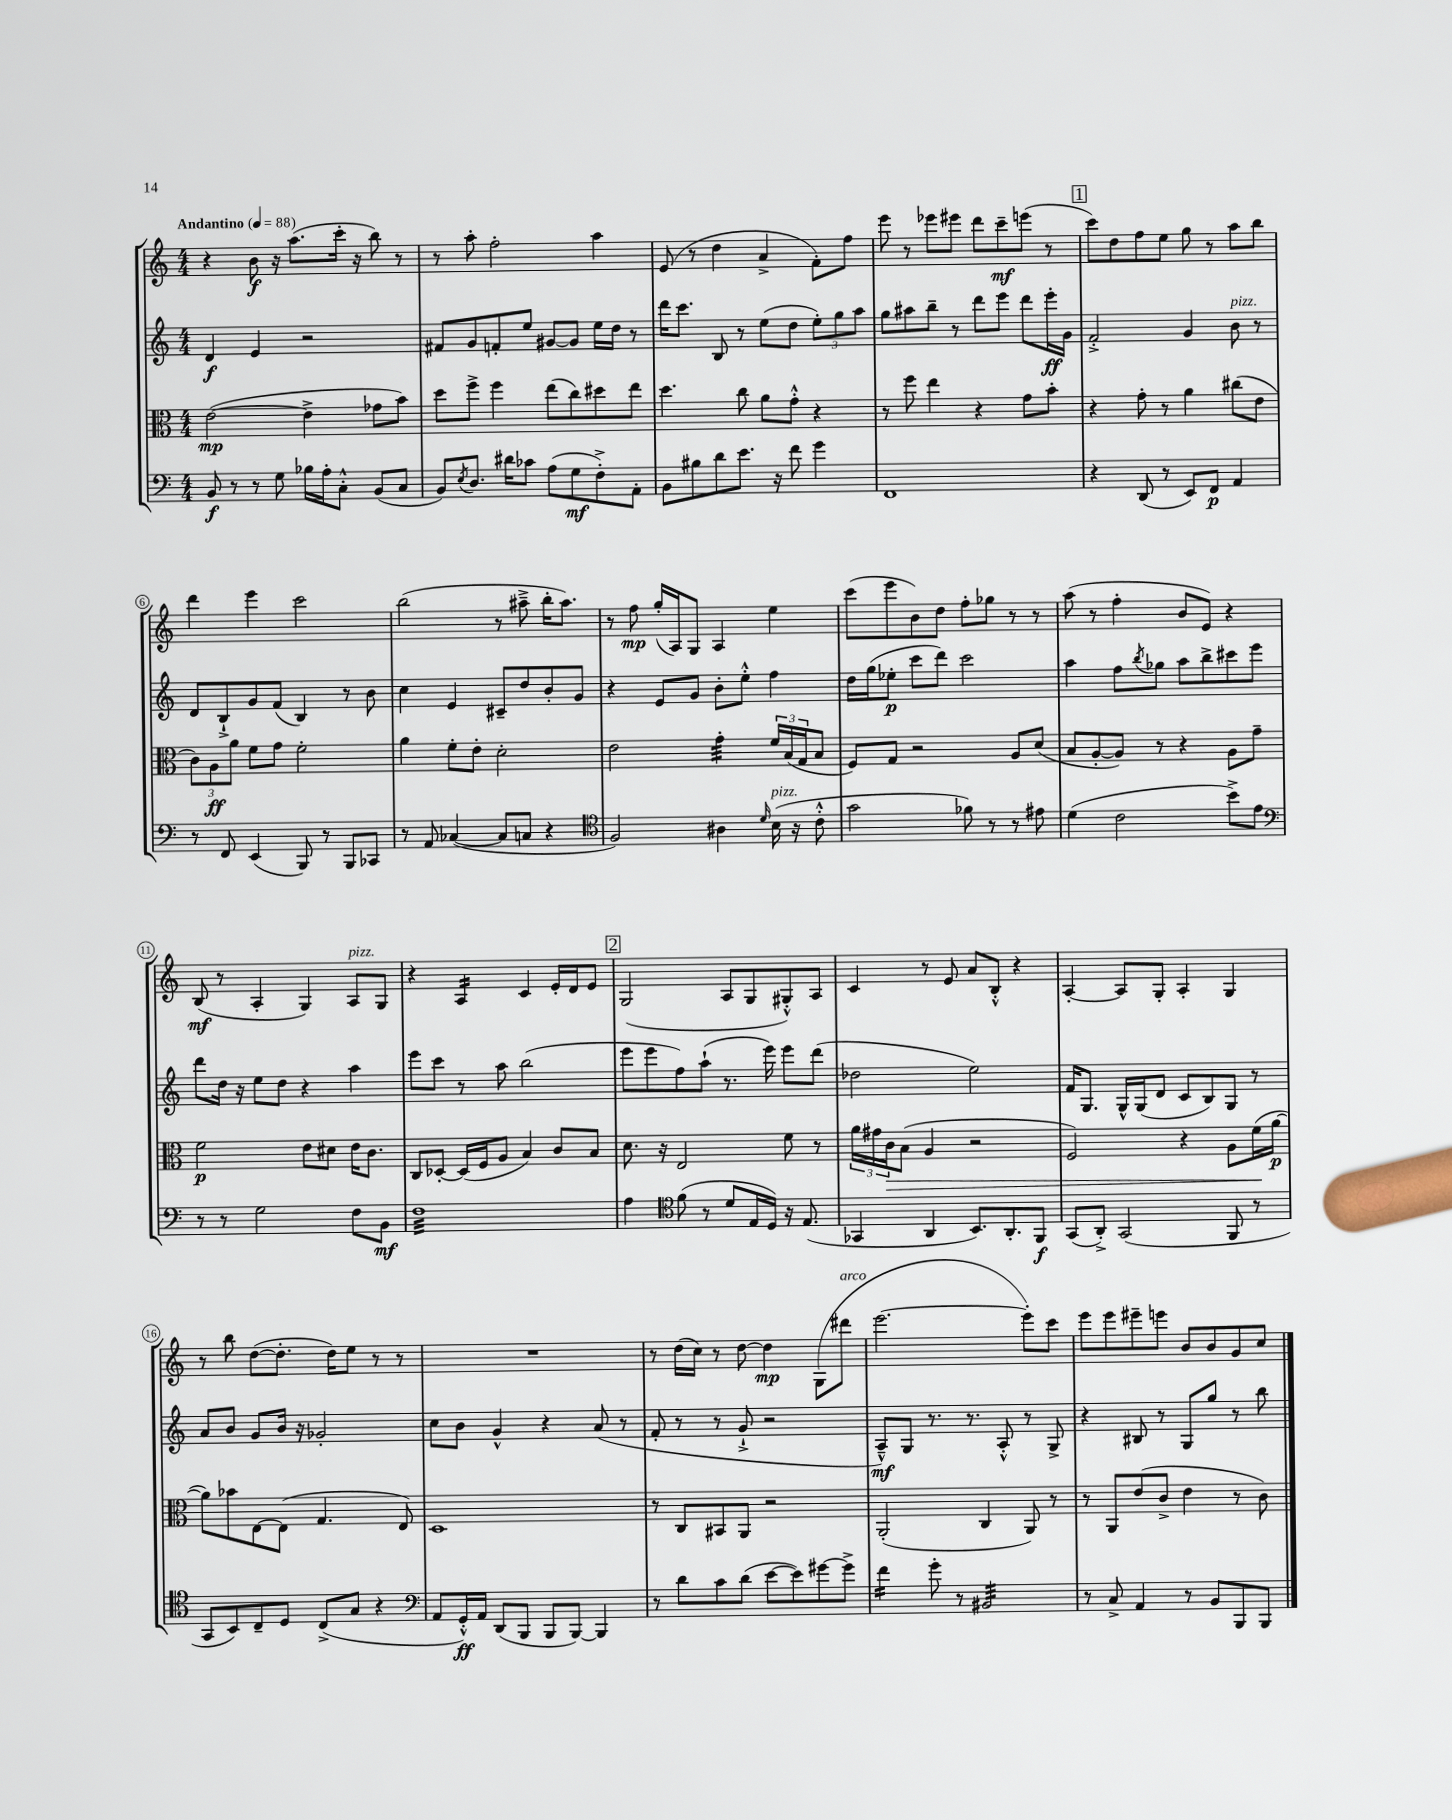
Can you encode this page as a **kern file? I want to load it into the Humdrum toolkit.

**kern	**kern	**kern	**kern
*staff4	*staff3	*staff2	*staff1
*clefF4	*clefC3	*clefG2	*clefG2
*k[]	*k[]	*k[]	*k[]
*M4/4	*M4/4	*M4/4	*M4/4
*MM88	*MM88	*MM88	*MM88
8BB/	([2e\	4d/	4r
8r	.	.	.
8r	.	4e/	8b\
8G\	.	.	16r
.	.	.	(8.aa\L
16B-\LL	4e^\]	2r	.
16A'\J	.	.	.
8C'^^\J	.	.	16ccc'\Jk
.	.	.	16r
(8BB/L	8g-\L	.	8bb\)
8C/J	8b\J)	.	8r
=	=	=	=
8BB/L)	8dd\L	8f#/L	8r
8qE/	.	.	.
8.D/J	8ff^\J	8g/	8aa'\
.	4ff\	8f'/	2ff'\
16d#\LK	.	.	.
8c-\J	.	8ee/J	.
(8A\L	(8ee\L	[8g#/L	.
8G\	8cc\)	8g#/]J	.
8F'^\)	8dd#\	16ee\LL	4aa\
.	.	16dd\JJ	.
8AA'\J	8ee\J	8r	.
=	=	=	=
8BB\L	4.dd\	16ddd\LK	(8e/
.	.	8.ccc\J	.
8B#\	.	.	8r
8d\	.	8B/	4dd\
8.e\J	8cc\	8r	.
.	8a\L	(8ee\L	4a^/
16r	.	.	.
8f\	8g'^^\J	8dd\J	.
4g\	4r	12ee'\L)	8f'\L)
.	.	12gg\	.
.	.	.	8ff\J
.	.	12aa\J	.
=	=	=	=
1FF	8r	8gg\L	8eee\
.	8ff\	8aa#\	8r
.	4ee\	8bb~\J	8eee-\L
.	.	8r	8eee#\J
.	4r	8ddd\L	8ddd\L
.	.	8eee\J	8ccc~\
.	8g\L	8ddd\L	(8eee\J
.	8b'\J	16eee'\L	8r
.	.	16g\JJ	.
=	=	=	=
4r	4r	2f'^/	8ccc\L)
.	.	.	8dd\
(8DD/	8g'\	.	8ff\
8r	8r	.	8ee\J
8EE/L)	4a\	4g/	8gg\
8FF/J	.	.	8r
4AA/	(8cc#\L	8b\	8aa\L
.	8e\J	8r	8bb\J
=	=	=	=
8r	12c\L)	8d/L	4ddd\
.	12A\	.	.
8FF/	.	8B`^/	.
.	12a\J	.	.
(4EE/	8f\L	8g/	4eee\
.	8g\J	(8f/J	.
8BBB/)	2f'\	4B/)	2ccc\
8r	.	.	.
8BBB/L	.	8r	.
8CC-/J	.	8b\	.
=	=	=	=
8r	4a\	4cc\	(2bb\
8AA/	.	.	.
([4C-/	8f'\L	4e/	.
.	8e'\J	.	.
8C-/]L	2d'\	8c#~/L	8r
8C/J	.	8dd/	8aa#~^\
4r	.	8b'/	16bb'\LK
.	.	.	8.aa#\J)
.	.	8g/J	.
=	=	=	=
*clefC4	*	*	*
2F/)	2e\	4r	8r
.	.	.	8ff\
.	.	8e/L	(16gg'/LL
.	.	.	16A/J)
.	.	8g/J	8G/J
4A#\	4g'\	8b'\L	4A/
.	.	8ee'^^\J	.
16qqd/	.	.	.
(16B\	24f/LL	4ff\	4ee\
.	(24B/	.	.
16r	.	.	.
.	24G/J	.	.
8c'^^\	8B/J	.	.
=	=	=	=
2g\	8F/L)	16dd\LL	(8ccc\L
.	.	(16gg\J	.
.	8G/J	8ee-'\J	8eee\
.	2r	8ccc\L	8b\)
.	.	8ddd\J)	8dd\J
8f-\)	.	2ccc\	8ff'\L
8r	.	.	8gg-\J
8r	8A/L	.	8r
8e#\	(8d/J	.	8r
=	=	=	=
(4d\	8B/L	4aa\	(8aa\
.	[8A'/	.	8r
2c\	8A/]J)	8ff\L	4ff'\
.	.	8qbb/	.
.	8r	8gg-\J	.
.	4r	8aa\L	8b/L
.	.	8bb^\	8e/J)
8b^\L)	8A\L	8ccc#\	4r
8e\J	8g~\J	8eee\J	.
=	=	=	=
*clefF4	*	*	*
8r	2f\	8ddd\L	(8B/
8r	.	16dd\Jk	8r
.	.	16r	.
2G\	.	8ee\L	4A'/
.	.	8dd\J	.
.	8e\L	4r	4G/)
.	8d#\J	.	.
8F\L	16e\LK	4aa\	8A/L
.	8.c\J	.	.
8BB\J	.	.	8G/J
=	=	=	=
1F	8C/L	8eee\L	4r
.	[8D-'/J	8ccc\J	.
.	(16D-/]LL	8r	4A/
.	16F/J	.	.
.	8A/J	8aa\	.
.	4B/)	(2bb\	4c/
.	8c/L	.	16e'/LL
.	.	.	16d/J
.	8B/J	.	8e/J
=	=	=	=
4A\	8.d\	8eee\L	(2G/
.	.	8eee\	.
.	16r	.	.
*clefC4	*	*	*
(8f\	2E/	8ff\)	.
8r	.	(8aa`\J	.
8d/L	.	8.r	8A/L
16E/L	.	.	8G/
16D/JJ)	.	16eee\)	.
16r	8f\	8eee\L	8G#'^^/)
(8.E/	.	.	.
.	8r	(8ddd\J	8A/J
=	=	=	=
4GG-/	24a\LL	2dd-\	4c/
.	24g#\	.	.
.	24c\J	.	.
.	(8B\J	.	.
4AA/	4A/	.	8r
.	.	.	8e/
8.BB/L)	2r	2ee\)	8a/L
.	.	.	8B'^^/J
8.AA'/	.	.	.
.	.	.	4r
8FF/J	.	.	.
=	=	=	=
(8GG/L	2F/)	16f/LK	[4A'/
.	.	8.G/J	.
8AA'^/J)	.	.	.
(2GG/	.	16G^^/LL	8A/]L
.	.	(16G/J	.
.	.	8d/J	8G'/J
.	4r	8c/L	4A'/
.	.	8B/)	.
8FF/	8A\L	8G/J	4G/
8r	(16f\L	8r	.
.	[16a\JJ	.	.
=	=	=	=
8GG/L	8a\]L)	8a/L	8r
8BB/)	8b-\	8b/J	8bb\
8C~/	[8E\	8g/L	([8dd\L
8D/J	(8E\]J	16b/Jk	8.dd'\]J
.	.	16r	.
(8C^/L	4.G/	2g-'/	.
.	.	.	16dd\LK)
8G/J	.	.	8ee\J
4r	.	.	8r
.	8E/)	.	8r
=	=	=	=
*clefF4	*	*	*
8AA/L	1D	8cc\L	1r
16GG'^^/L)	.	8b\J	.
16AA/JJ	.	.	.
(8DD/L	.	4g^^/	.
8BBB/J	.	.	.
8BBB/L	.	4r	.
[8BBB/J)	.	.	.
4BBB/]	.	(8a/	.
.	.	8r	.
=	=	=	=
8r	8r	8f'/	8r
8d\L	8C/L	8r	(16dd\LL
.	.	.	16cc\JJ)
8c\	8BB#/	8r	8r
(8d\J	8AA/J	8g`^/	[8dd\
[8e\L	2r	2r	4dd\]
8e\])	.	.	.
[8g#\	.	.	(8G\L
8g#^\]J	.	.	8ddd#\J
=	=	=	=
4f\	(2AA'/	8A~^^/L)	[2.eee\
.	.	8G/J	.
8g'\	.	8.r	.
8r	.	.	.
.	.	8.r	.
2BB#/	4C/	.	.
.	.	8A'^^/	.
.	8AA/)	8r	8eee'\]L)
.	8r	8G^/	8ccc\J
=	=	=	=
8r	8r	4r	8eee\L
8C^/	8AA/L	.	8eee\
4AA/	(8e/	8B#/	8eee#~\
.	8c^/J	8r	8eee\J
8r	4e\	8G/L	8b/L
8BB/L	.	8gg/J	8b/
8BBB/	8r	8r	8g/
8BBB/J	8c\)	8bb\	8cc/J
==	==	==	==
*-	*-	*-	*-
